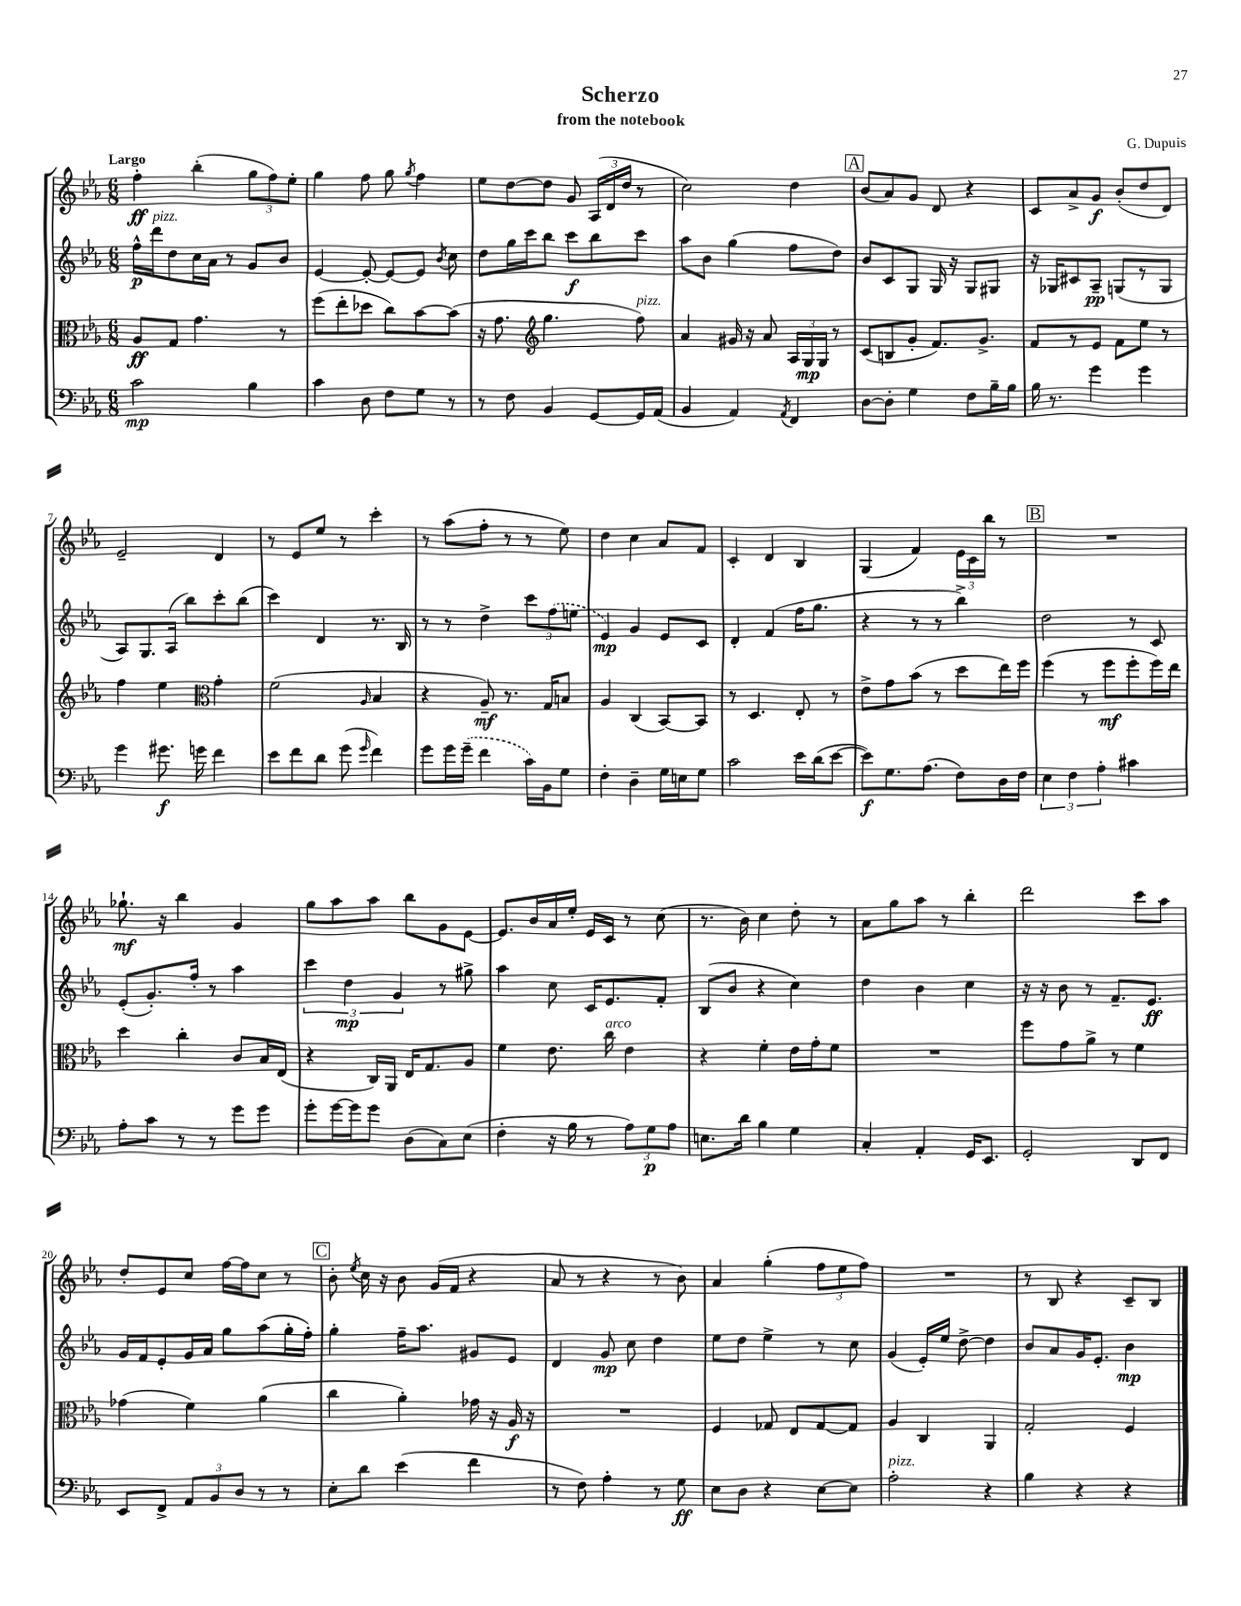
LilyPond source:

\header { title = "Scherzo" composer = "G. Dupuis" subtitle = "from the notebook" }
<<
\new StaffGroup <<
\new Staff = "s0" {
    \clef treble \key ees \major \numericTimeSignature \time 6/8 \tempo "Largo"
    \autoBeamOff f''4-.\ff bes''4-.( \tuplet 3/2 { g''8[ f''8) ees''8]-. } |
    g''4 f''8 g''8 \acciaccatura { g''8 } f''4 |
    ees''8[ d''8~ d''8] g'8 \tuplet 3/2 { aes16[( d'16 d''16] } r8 |
    c''2) d''4 |
    \mark \markup { \box "A" } bes'8[( aes'8) g'8] d'8 r4 |
    c'8[ aes'8-> g'8]\f bes'8[-.( d''8 d'8]) |
    ees'2-- d'4 |
    r8 ees'8[ ees''8] r8 c'''4-. |
    r8 aes''8[( f''8]-. r8 r8 ees''8) |
    d''4 c''4 aes'8[ f'8] |
    c'4-. d'4 bes4 |
    g4( f'4) \tuplet 3/2 { ees'16[ c'16 bes''16] } r8 |
    \mark \markup { \box "B" } R2. |
    ges''8.-!\mf r16 bes''4 g'4 |
    g''8[ aes''8 aes''8] bes''8[ g'8 ees'8]~ |
    ees'8.[ bes'16 aes'16 ees''16]-. ees'16[ c'16] r8 c''8( |
    r8. bes'16) c''4 d''8-. r8 |
    aes'8[ g''8 aes''8] r8 bes''4-. |
    d'''2 c'''8[ aes''8] |
    d''8[-. ees'8 c''8] f''16[~ f''16 c''8] r8 |
    \mark \markup { \box "C" } bes'8-. \acciaccatura { ees''8 } c''16 r16 bes'8 g'16[( f'16] r4 |
    aes'8 r8 r4 r8 bes'8) |
    aes'4 g''4-.( \tuplet 3/2 { f''8[ ees''8 f''8]) } |
    R2. |
    r8 bes8 r4 c'8[-- bes8] \bar "|." |
}
\new Staff = "s1" {
    \clef treble \key ees \major \numericTimeSignature \time 6/8
    \autoBeamOff f''16[-^\p d'''16^\markup { \italic "pizz." } d''8 c''16 aes'16] r8 g'8[ bes'8] |
    ees'4~ ees'8~-. ees'8[~ ees'8] \acciaccatura { bes'8 } c''8 |
    d''8[ g''16 c'''16 bes''8] c'''8[\f bes''8 c'''8] |
    aes''8[ bes'8] g''4( f''8[ d''8]) |
    \mark \markup { \box "A" } bes'8[ c'8 g8] g16 r16 g8[ gis8] |
    r16 ges16[ cis'8 aes8]--\pp g8[( r8 g8] |
    aes8[) g8. aes16]( bes''8[) c'''8-. bes''8]( |
    c'''4) d'4 r8. bes16 |
    r8 r8 d''4-> \tuplet 3/2 { c'''8[ \once \slurDashed f''8( e''8] } |
    ees'4\mp) g'4 ees'8[ c'8] |
    d'4-. f'4( f''16[ g''8.] |
    r4 r8 r8 bes''4->) |
    \mark \markup { \box "B" } d''2 r8 c'8 |
    ees'8[-.( g'8.-.) f''16]-. r8 aes''4 |
    \tuplet 3/2 { c'''4 d''4\mp g'4 } r8 gis''8-> |
    aes''4 c''8 c'16[ ees'8. f'8]-. |
    bes8[( bes'8] r4 c''4) |
    d''4 bes'4 c''4 |
    r16 r16 bes'8 r8 f'8.[-- ees'8.]\ff |
    g'16[ f'16 ees'8-. g'16 aes'16] g''8[ aes''8( g''16-. f''16]-.) |
    \mark \markup { \box "C" } g''4-. f''16[-- aes''8.] gis'8[ ees'8] |
    d'4 g'8\mp c''8 d''4 |
    ees''8[ d''8] ees''4-> r8 c''8 |
    g'4( ees'16[-.) ees''16] d''8~-> d''4 |
    bes'8[ aes'8 g'16 ees'8.]-. bes'4\mp \bar "|." |
}
\new Staff = "s2" {
    \clef alto \key ees \major \numericTimeSignature \time 6/8
    \autoBeamOff aes8[\ff g8] g'4. r8 |
    f''8[( ees''8-. des''8] c''8[) bes'8~ bes'8]( |
    r16 g'8. \clef treble g''4. f''8^\markup { \italic "pizz." }) |
    aes'4 gis'16 r16 aes'8 \tuplet 3/2 { aes16[ g16\mp g16] } r8 |
    \mark \markup { \box "A" } c'8[( b8 g'8]-. f'8.[) g'8.]-> |
    f'8[ r8 ees'8] f'8[ ees''8] r8 |
    f''4 ees''4 \clef alto g'4-. |
    f'2( \grace { aes16 } bes4 |
    r4 aes8--\mf) r8. g16[ b8] |
    aes4 c4( bes,8[~) bes,8] |
    r8 d4. ees8-. r8 |
    ees'8[-> g'8 bes'8]( r8 d''8[ ees''16) f''16] |
    \mark \markup { \box "B" } f''4( r8 f''8[\mf f''8-. f''16) ees''16] |
    d''4 c''4-. c'8[ bes16 ees16]( |
    r4 c16[) aes,16] ees16[ g8. aes8] |
    f'4 ees'8. c''16^\markup { \italic "arco" } ees'4 |
    r4 f'4-. ees'16[ g'16-. f'8] |
    R2. |
    f''8[ g'8 aes'8]-> r8 f'4 |
    ges'4( f'4) aes'4( |
    \mark \markup { \box "C" } c''4 aes'4-.) ges'16 r16 aes16\f r16 |
    R2. |
    f4 ges8 ees8[ ges8~ ges8] |
    aes4 c4 aes,4 |
    g2-. f4 \bar "|." |
}
\new Staff = "s3" {
    \clef bass \key ees \major \numericTimeSignature \time 6/8
    \autoBeamOff c'2\mp bes4 |
    c'4 d8 f8[ g8] r8 |
    r8 f8 bes,4 g,8[~ g,16 aes,16]( |
    bes,4 aes,4) \acciaccatura { aes,8 } f,4 |
    \mark \markup { \box "A" } d8[~ d8]-. g4 f8[ bes16-- bes16] |
    bes16 r8. g'4 g'4 |
    g'4 gis'8.\f g'16 f'4 |
    ees'8[ f'8 d'8] g'8( \grace { g'16 } f'4) |
    g'8[ g'16 \once \slurDashed g'16]--( f'4 c'16[) bes,16 g8] |
    f4-. d4-- g16[ e16 g8] |
    c'2 ees'16[ d'16( ees'8]~ |
    ees'8[\f) g8. aes8.]( f8[) d16 f16] |
    \mark \markup { \box "B" } \tuplet 3/2 { ees4 f4 aes4-. } cis'4 |
    aes8[-. c'8] r8 r8 g'8[ g'8] |
    g'8[-. g'16~ g'16 g'8] d8[( c8) ees8]( |
    f4-. r16 bes16 r8 \tuplet 3/2 { aes8[) g8\p aes8] } |
    e8.[ d'16] bes4 g4 |
    c4-. aes,4-. g,16[ ees,8.] |
    g,2-. d,8[ f,8] |
    ees,8[ f,8]-> \tuplet 3/2 { aes,8[ bes,8 d8] } r8 r8 |
    \mark \markup { \box "C" } ees8[-. d'8] ees'4( f'4 |
    r8 f8) aes4-. r8 g8\ff |
    ees8[ d8] r4 ees8[~ ees8] |
    aes2-.^\markup { \italic "pizz." } r4 |
    bes4 r4 r4 \bar "|." |
}
>>
>>
